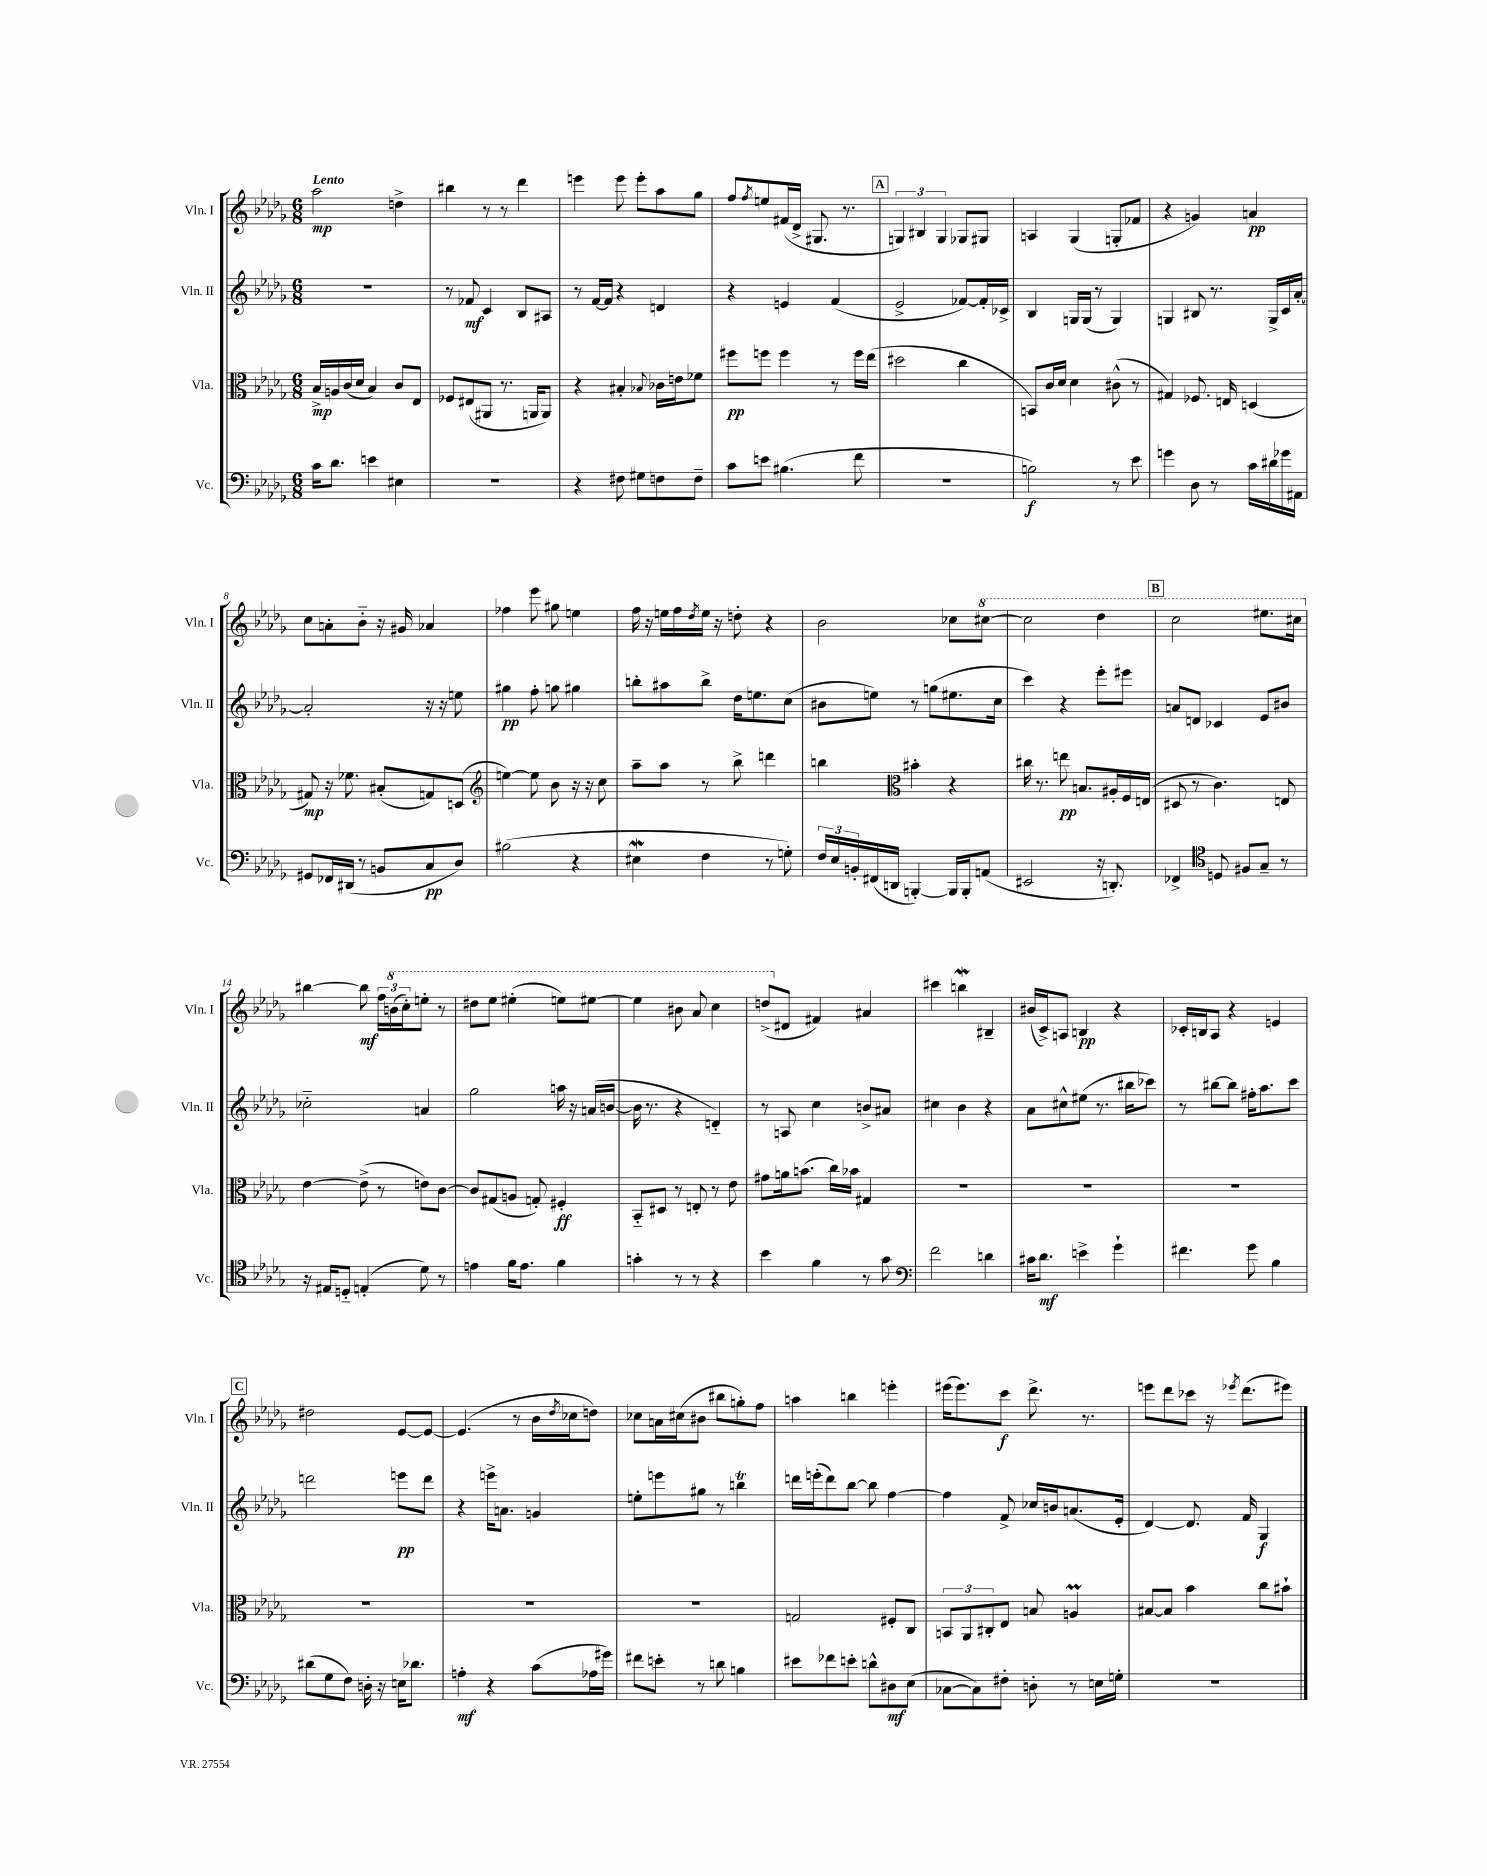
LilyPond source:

<<
\new StaffGroup <<
\new Staff = "s0" \with { instrumentName = "Vln. I" shortInstrumentName = "Vln. I" } {
    \clef treble \key des \major \numericTimeSignature \time 6/8 \tempo "Lento"
    aes''2\mp d''4-> |
    bis''4 r8 r8 des'''4 |
    e'''4 e'''8 e'''8-. aes''8 ges''8 |
    f''8 \acciaccatura { f''8 } e''8 fis'16( des'16-> gis8. r8. |
    \mark \markup { \box "A" } \tuplet 3/2 { g4) bis4 g4 } ges8 gis8 |
    a4 ges4( g8-. fes'8 |
    r4 g'4) a'4\pp |
    c''8 a'8-. bes'8-_ r16 gis'16 aes'4 |
    fes''4 ees'''8 gis''8 e''4 |
    f''16 r16 e''16 f''16 \acciaccatura { des''8 } e''16 r16 d''8-. r4 |
    bes'2 ces''8 \ottava #1 cis'''8~ |
    cis'''2 des'''4 |
    \mark \markup { \box "B" } c'''2 eis'''8. cis'''16 \ottava #0 |
    bis''4~ bis''8\mf \tuplet 3/2 { f''16 \ottava #1 b''16( c'''16-.) } e'''8-. r8 |
    dis'''8 ees'''8 eis'''4-.( e'''8) eis'''8~ |
    eis'''4 bis''8 aes''8 c'''4 |
    d'''8->( \ottava #0 dis'8 fis'4) ais'4 |
    cis'''4 b''4\mordent bis4-- |
    bis'16( c'16->) a8 b4\pp r4 |
    ces'16-. b16 aes8 r4 e'4 |
    \mark \markup { \box "C" } dis''2 ees'8~ ees'8~ |
    ees'4.( r8 bes'16 \acciaccatura { des''8 } ces''16 d''8) |
    ces''8 a'16 cis''16( bis'8 bis''8 g''8-.) f''8 |
    a''4 b''4 e'''4-. |
    eis'''16( eis'''8.) c'''8\f des'''8.-> r8. |
    e'''8 des'''8 ces'''8 r16 \acciaccatura { ees'''8 } des'''8.( eis'''8) \bar "|." |
}
\new Staff = "s1" \with { instrumentName = "Vln. II" shortInstrumentName = "Vln. II" } {
    \clef treble \key des \major \numericTimeSignature \time 6/8
    R2. |
    r8 fes'8\mf c'4 bes8 ais8 |
    r8 f'16~ f'16 r4 d'4 |
    r4 e'4 f'4( |
    \mark \markup { \box "A" } ees'2-> fes'8~) fes'16-. ces'16-> |
    bes4 g16 g16( r8 g4) |
    g4 bis8 r8. g16-> c'16 aes'16~-. |
    aes'2-. r16 r16 e''8 |
    gis''4\pp f''8-. g''8 gis''4 |
    b''8-. ais''8 b''8-> des''16 e''8. c''8( |
    bis'8 e''8) r8 g''8( eis''8. c''16 |
    c'''4) r4 ees'''8-. eis'''8 |
    \mark \markup { \box "B" } a'8 d'8 ces'4 ees'8 bis'8 |
    ces''2-_ a'4 |
    ges''2 a''16 r16 a'16( b'16~ |
    b'16 r8. r4 d'4-_) |
    r8 a8 c''4 b'8-> ais'8 |
    cis''4 bes'4 r4 |
    aes'8 cis''8-^ eis''8( r8. bis''16 ces'''8) |
    r8 bis''8~ bis''8 fis''16-. aes''8. c'''8 |
    \mark \markup { \box "C" } d'''2 e'''8\pp d'''8 |
    r4 e'''16-> a'8. g'4 |
    e''8-. e'''8 gis''8 r8 b''4\trill |
    d'''16 e'''16-.( d'''8) bes''8~ bes''8 f''4~ |
    f''4 f'8-> ces''16 b'16 a'8.( ees'16-. |
    des'4~) des'8. f'16 ges4\f \bar "|." |
}
\new Staff = "s2" \with { instrumentName = "Vla." shortInstrumentName = "Vla." } {
    \clef alto \key des \major \numericTimeSignature \time 6/8
    bes16->\mp a16 c'16( des'16 bes4) c'8 ees8 |
    fes8 eis8( ais,8 r8. a,16 a,8) |
    r4 bis4-. \appoggiatura { bes8 } ces'16 e'16 fes'8 |
    fis''8\pp f''8 f''4 r8 f''16 ees''16( |
    \mark \markup { \box "A" } dis''2 c''4 |
    b,8) c'16 des'16 des'4 cis'8-^( r8 |
    gis4) fes8. e16 d4( |
    gis8\mp) r16 fes'8. bis8-.( g8) d8( |
    \clef treble e''4~) e''8 bes'8 r16 r16 c''8 |
    aes''8-- aes''8 r8 bes''8-> d'''4 |
    b''4 \clef alto bis'4-. r4 |
    cis''16 r8. e''8\pp b8. ais16-. f16 e16( |
    \mark \markup { \box "B" } dis8 r8 c'4.) e8 |
    ees'4~ ees'8->( r8 e'8) c'8~ |
    c'8 gis8( a8 g8-.) fis4-.\ff |
    bes,8-_ dis8 r8 e8-. r8 ees'8 |
    gis'8 a'16 b'8.( c''16) bes'16 gis4 |
    R2. |
    R2. |
    R2. |
    \mark \markup { \box "C" } R2. |
    R2. |
    R2. |
    g2 fis8-. c8 |
    \tuplet 3/2 { b,8 aes,8 cis8-. } ees8 b8 a4\prall |
    bis8~ bis8 bes'4 c''8 bis'8-! \bar "|." |
}
\new Staff = "s3" \with { instrumentName = "Vc." shortInstrumentName = "Vc." } {
    \clef bass \key des \major \numericTimeSignature \time 6/8
    c'16 des'8. e'4 eis4 |
    R2. |
    r4 fis8 gis8 f8 f8-- |
    c'8 e'8 bis4.( f'8 |
    \mark \markup { \box "A" } R2. |
    b2\f) r8 ees'8 |
    g'4 des8 r8 c'16 dis'16 ges'16 ais,16 |
    gis,8 fes,16 dis,16( r8 b,8 c8\pp des8) |
    bis2( r4 |
    eis4\mordent f4 r8 g8-.) |
    \tuplet 3/2 { f16 ees16 b,16-. } fis,16( d,16 b,,4~-.) b,,16 b,,16-. a,8( |
    eis,2 r16 d,8.-.) |
    \mark \markup { \box "B" } fes,4-> \clef tenor d8 fis8 ges8-- r8 |
    r16 eis16 d8-_ e4-.( des'8) r8 |
    e'4 f'16 e'8. f'4 |
    g'4-. r8 r8 r4 |
    bes'4 f'4 r8 ges'8 |
    \clef bass f'2 d'4 |
    cis'16 des'8.\mf e'4-> ges'4-! |
    fis'4. ges'8 bes4 |
    \mark \markup { \box "C" } dis'8( ges8 f8) d16-. r16 e16 des'8. |
    a4-.\mf r4 c'8( aes16 gis'16) |
    fis'8 e'8-. r8 d'8 b4 |
    eis'8 fes'8 e'8-. d'8-^ dis8\mf ees8( |
    ces8~ ces8) fis8-. d8-. r8 e16 g16-. |
    R2. \bar "|." |
}
>>
>>
